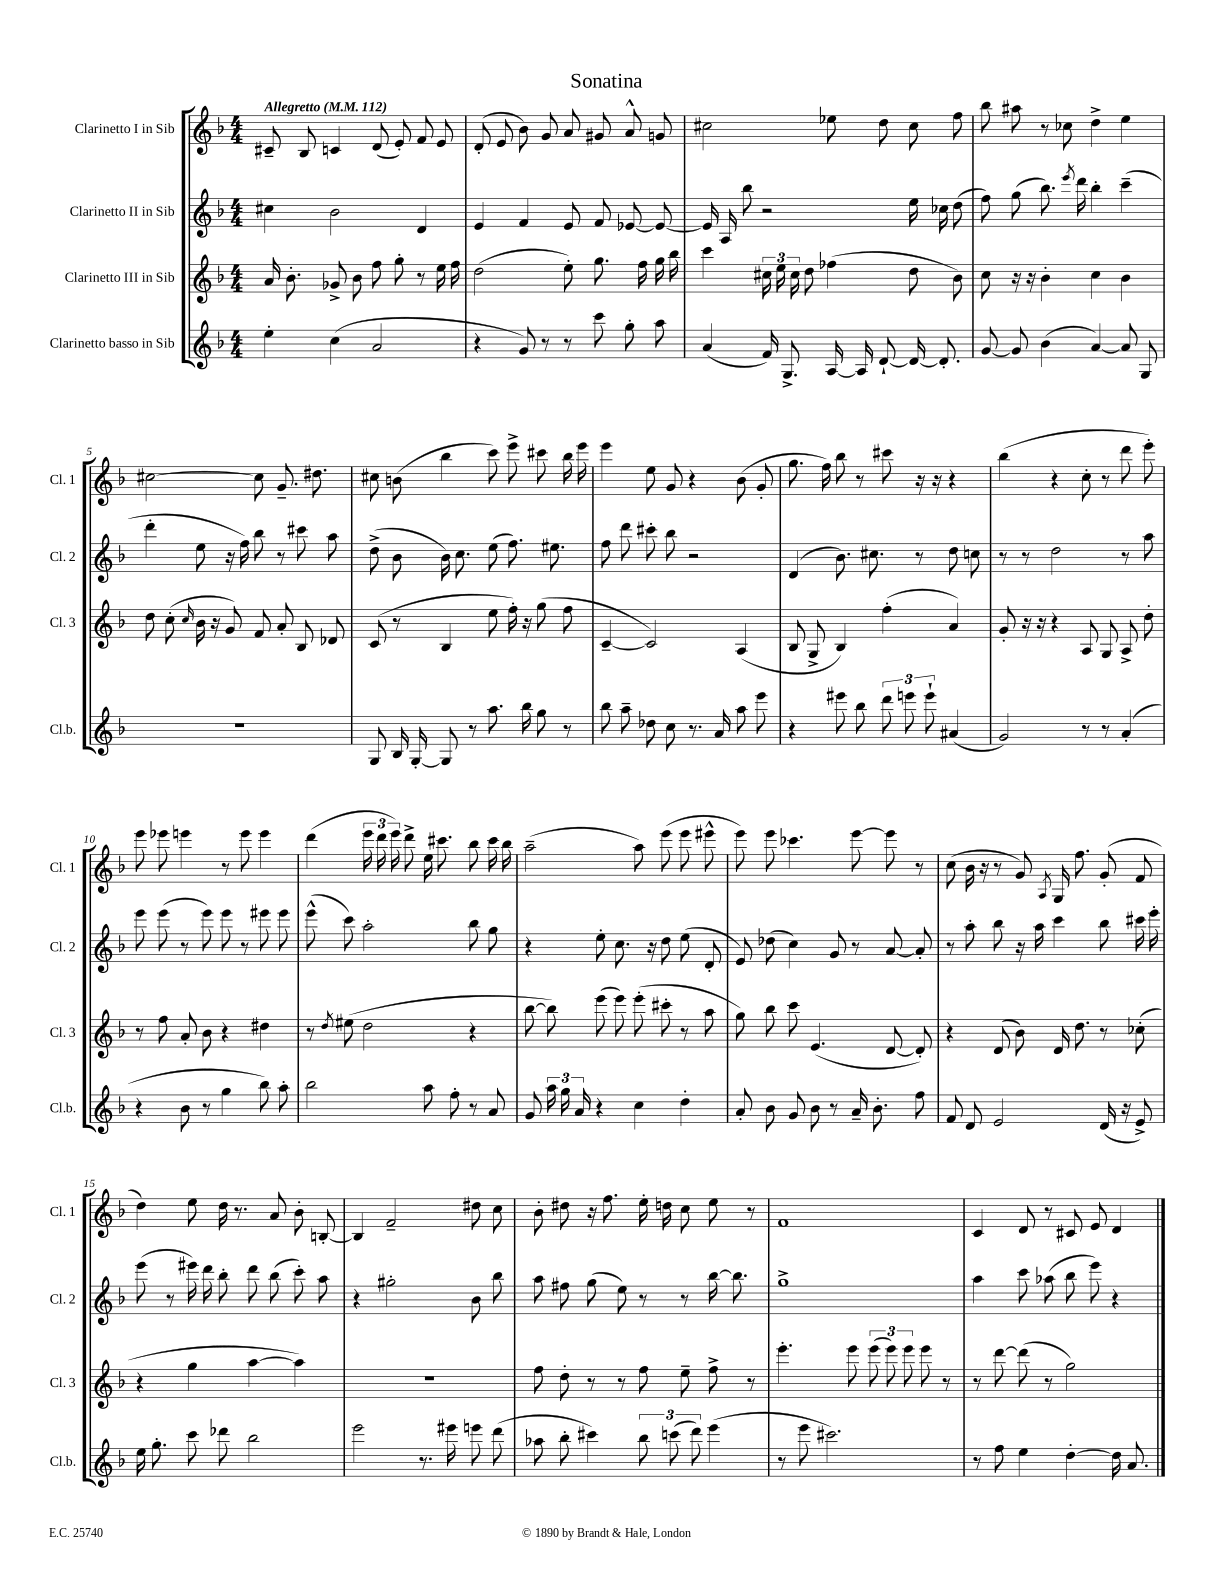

**kern	**kern	**kern	**kern
*staff4	*staff3	*staff2	*staff1
*clefG2	*clefG2	*clefG2	*clefG2
*k[b-]	*k[b-]	*k[b-]	*k[b-]
*M4/4	*M4/4	*M4/4	*M4/4
*MM112	*MM112	*MM112	*MM112
4ee'	16a	4cc#	8c#~
.	8.b-'	.	.
.	.	.	8B-
(4cc	8g-^	2b-	4c
.	8b-	.	.
2a	8ff	.	(8d
.	8gg'	.	8e')
.	8r	4d	8f
.	16ee	.	8e
.	16ff	.	.
=	=	=	=
4r	(2dd	4e	(8d'
.	.	.	8e
8g)	.	4f	8b-)
8r	.	.	8g
8r	8ee')	8e	8a
8ccc	8.gg	8f	8g#
8gg'	.	[8e-	8a^^
.	16ff	.	.
8aa	16gg	8e-_	8g
.	16bb-	.	.
=	=	=	=
(4a	4ccc	16e-]	2cc#
.	.	16A	.
.	.	8bb-	.
16f)	24cc#	2r	.
.	24ee	.	.
8.G^	.	.	.
.	24cc#	.	.
.	8dd	.	.
[16A	(4ff-	.	8ee-
16A]	.	.	.
[8d`	.	.	8dd
16d_	8dd	16ee	8cc#
8.d']	.	16cc-	.
.	8b-)	(8dd	8ff
=	=	=	=
[8g	8cc	8ff)	8bb-
8g]	16r	(8gg	8aa#
.	16r	.	.
(4b-	4b-'	8.bb-)	8r
.	.	.	8cc-
.	.	8qeee	.
.	.	16ddd	.
[4a)	4cc	4bb-'	4dd^
8a]	4b-	(4ccc~	4ee
8G	.	.	.
=	=	=	=
1r	8dd	4ddd'	[2cc#
.	(8cc'	.	.
.	16qqcc	.	.
.	16b-	8ee	.
.	16r	.	.
.	8g)	16r	.
.	.	16ff)	.
.	8f	8bb-	8cc#]
.	8a'	8r	8.g~
.	8B-	8ccc#	.
.	.	.	8.dd#
.	8d-	8aa	.
=	=	=	=
8G	(8c	(8dd^	8cc#
16B-	8r	8b-	(8b
[16G'	.	.	.
8G]	4B-	16b-)	4bb-
.	.	8.cc	.
8r	.	.	.
8.aa	8ee	(8ee	8ccc)
.	16ff')	8.ff)	8eee^
16bb-	16r	.	.
8gg	(8gg	.	8ccc#
.	.	8.ee#	.
8r	8ff	.	16bb-
.	.	.	16eee
=	=	=	=
8bb-	[4c~	8ff	4eee
8aa~	.	8ddd	.
8dd-	2c])	8ccc#'	8ee
8cc	.	8bb-	8g
8.r	.	2r	4r
16a	.	.	.
8aa	(4A	.	(8b-
8eee	.	.	8g'
=	=	=	=
4r	8B-	(4d	8.gg
.	8G^	.	.
.	.	.	16ff)
8eee#	4B-)	8.b-)	8bb-
8bb-	.	.	8r
.	.	8.cc#	.
12ddd	(4ff'	.	8ccc#
12eee	.	.	.
.	.	8r	16r
12eee`	.	.	.
.	.	.	16r
(4a#	4a)	8dd	4r
.	.	8cc	.
=	=	=	=
2g)	8g'	8r	(4bb-
.	16r	8r	.
.	16r	.	.
.	4r	2dd	4r
8r	8A	.	8cc'
8r	8G	.	8r
(4a'	8A^	8r	8ddd
.	8dd'	8aa	8eee')
=	=	=	=
4r	8r	8eee	8eee
.	8ff	(8eee	8eee-
8b-	8a'	8r	4eee
8r	8b-	8eee)	.
4gg	4r	8eee	8r
.	.	8r	8eee
8bb-)	4dd#	8eee#	4eee
8aa'	.	8eee#	.
=	=	=	=
2bb-	8r	(8eee^^	(4ddd
.	8qdd	.	.
.	(8ee#	8ccc)	.
.	2dd	2aa'	24eee
.	.	.	24ddd
.	.	.	24eee)
.	.	.	8ddd^
8aa	.	.	16ee
.	.	.	8.ccc#
8ff'	.	.	.
8r	4r	8bb-	8bb-
8a	.	8gg	16ccc#
.	.	.	16bb-
=	=	=	=
8g	[8bb-	4r	(2aa~
24aa	8bb-])	.	.
24gg	.	.	.
24a	.	.	.
4r	(8eee	8ee'	.
.	8eee)	8.cc	.
4cc	(8eee'	.	8aa)
.	.	16r	.
.	8ccc#'	8dd	(8eee
4dd'	8r	(8ee	8eee
.	8aa	8d'	8eee#^^
=	=	=	=
8a'	8gg)	8e)	8eee)
8b-	8bb-	(8dd-	8eee
8g	8ccc	4cc)	4.ccc-
8b-	(4.e	.	.
8r	.	8g	.
16a~	.	8r	[8eee
8.b-'	.	.	.
.	[8d	[8a	8eee]
8ff	8d'])	8a']	8r
=	=	=	=
8f	4r	8r	(8cc
8d	.	8aa'	16b-
.	.	.	16r
2e	(8d	8bb-	8r
.	8b-)	16r	8g)
.	.	16aa	.
.	.	.	8qA
.	16d	4ccc	16G
.	8.dd	.	8.ff
(16d	8r	8bb-	(8g'
16r	.	.	.
8e^)	(8cc-'	16ccc#	8f
.	.	16eee'	.
=	=	=	=
16ee	4r	(8eee	4dd)
8.gg'	.	.	.
.	.	8r	.
8ccc	4gg	16eee#)	8ee
.	.	16ddd	.
8ddd-	.	8bb-'	16dd
.	.	.	8.r
2bb-	[4aa	8ddd	.
.	.	(8bb-	8a
.	4aa])	8ccc')	8b-'
.	.	8aa	[8B'
=	=	=	=
2eee	1r	4r	4B]
.	.	2gg#'	2f~
8.r	.	.	.
16eee#	.	.	.
8eee	.	8b-	8dd#
(8ddd	.	8bb-	8cc
=	=	=	=
8aa-	8ff	8aa	8b-'
8bb-'	8dd'	8ff#	8dd#
4ccc#)	8r	(8gg	16r
.	.	.	8.ff
.	8r	8ee)	.
12bb-	8ff	8r	16ee'
.	.	.	16dd
(12ccc	.	.	.
.	8ee~	8r	8cc
12ddd)	.	.	.
(4eee	8ff^	[16bb-	8ee
.	.	8.bb-]	.
.	8r	.	8r
=	=	=	=
8r	4.eee'	1gg^	1f
8eee	.	.	.
2.ccc#)	.	.	.
.	8eee	.	.
.	(12eee	.	.
.	12eee)	.	.
.	12eee	.	.
.	8eee	.	.
.	8r	.	.
=	=	=	=
8r	8r	4aa	4c
8ff	[8ddd	.	.
4ee	(8ddd]	8ccc	8d
.	8r	(8aa-	8r
[4dd'	2gg)	8bb-	8c#
.	.	8eee)	8e
16dd]	.	4r	4d
8.a	.	.	.
==	==	==	==
*-	*-	*-	*-
